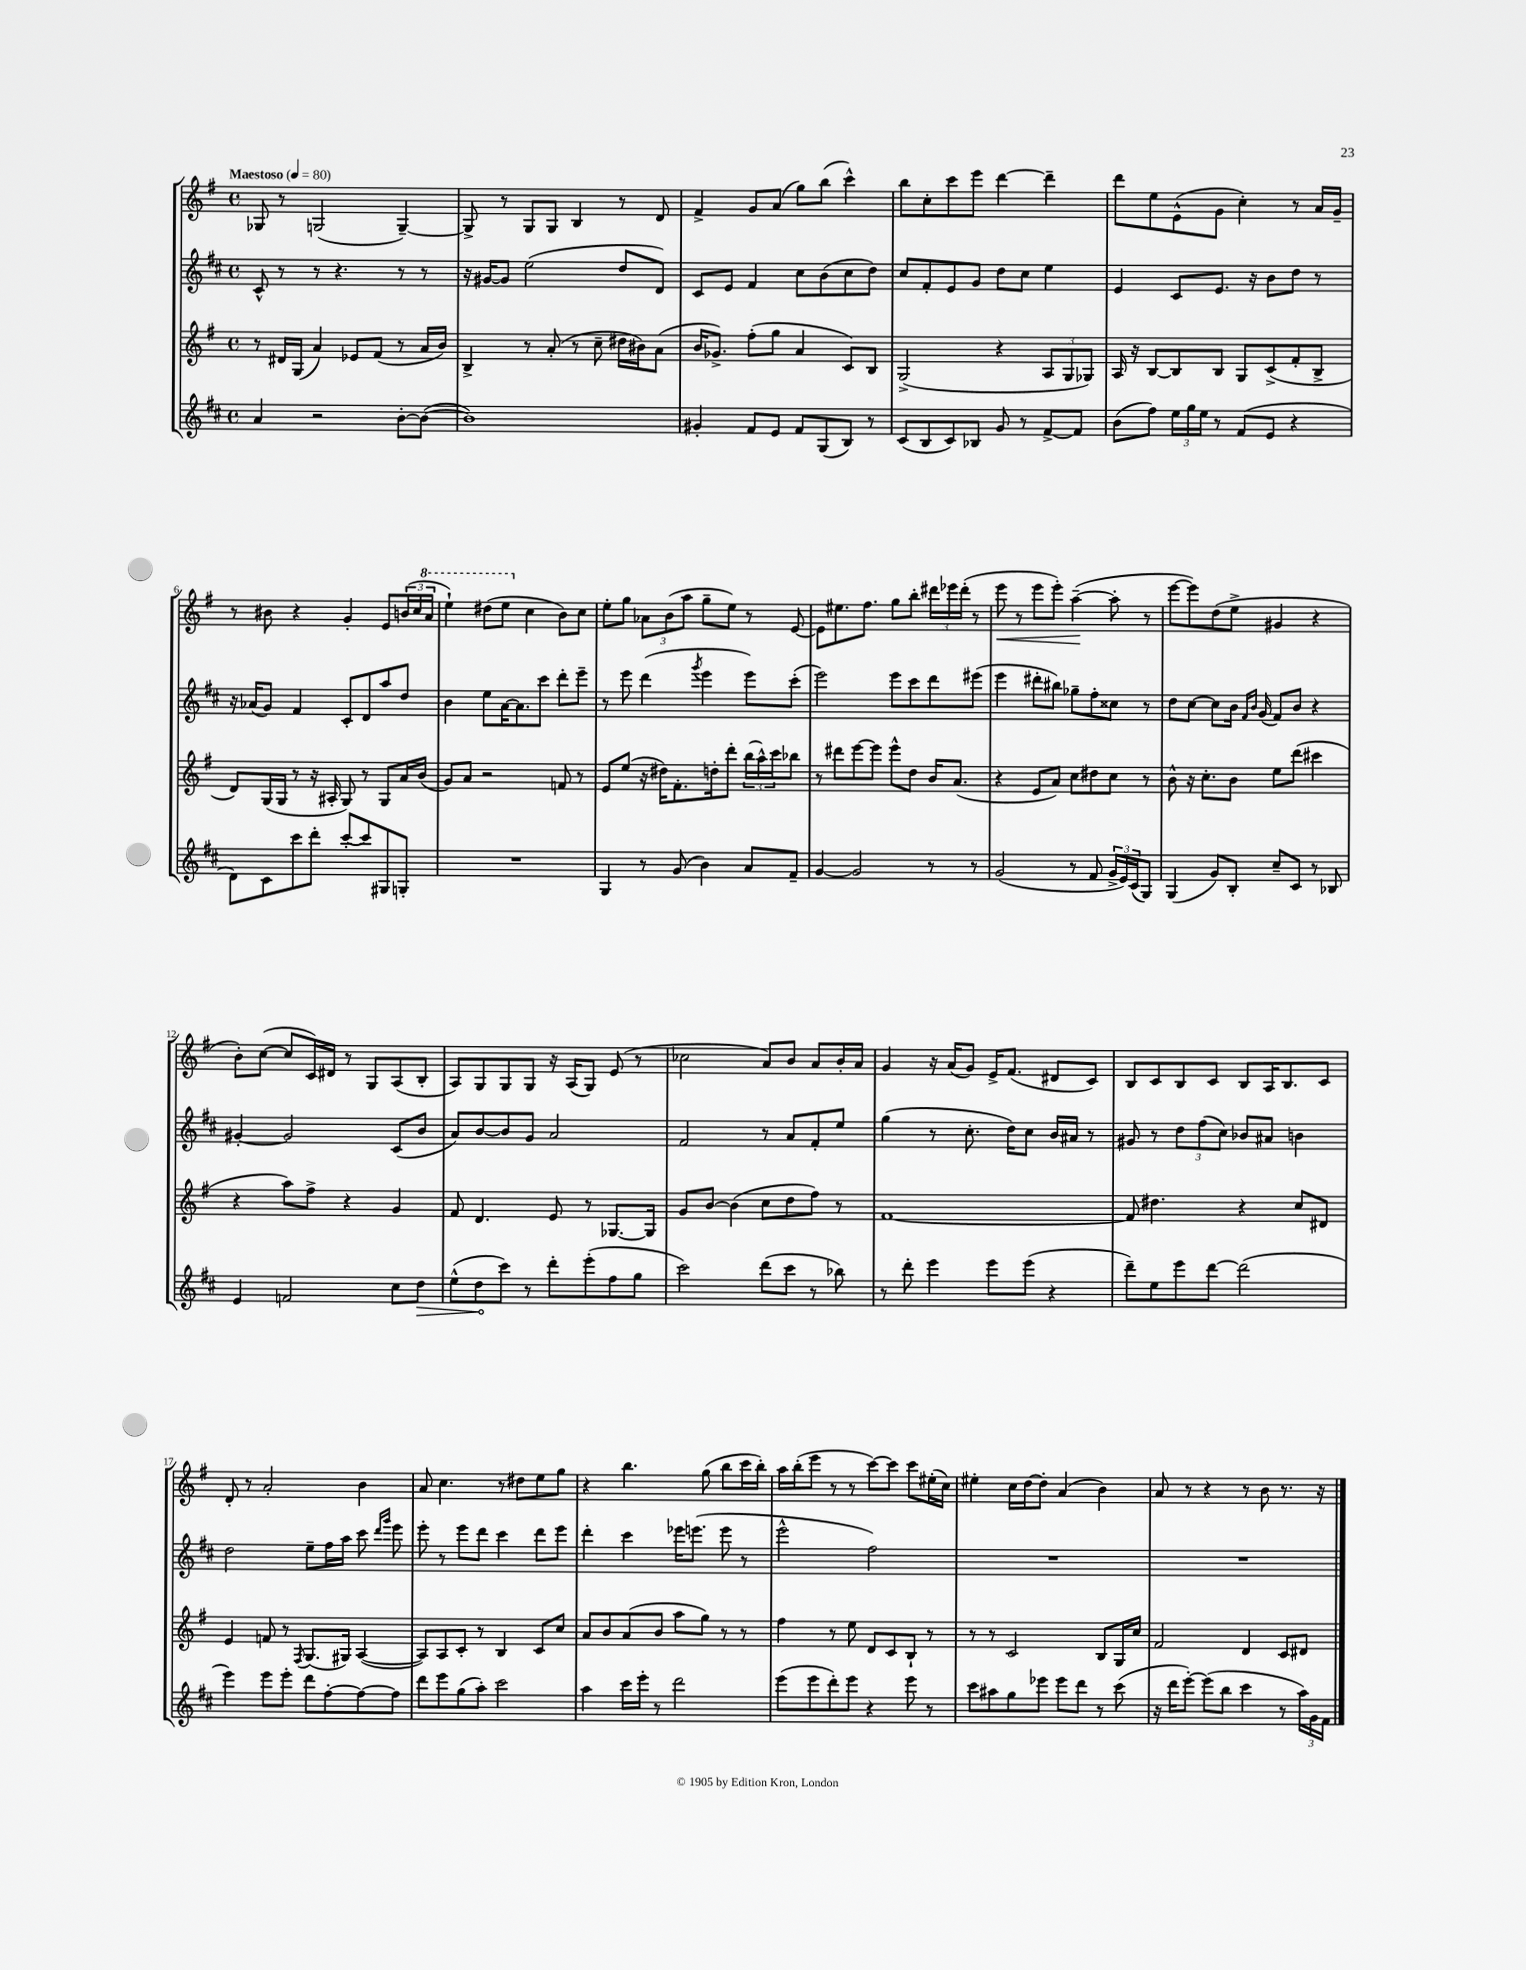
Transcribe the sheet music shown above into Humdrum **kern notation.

**kern	**dynam	**kern	**kern	**kern	**dynam
*part4	*part4	*part3	*part2	*part1	*part1
*staff4	*staff4	*staff3	*staff2	*staff1	*staff1
*clefG2	*	*clefG2	*clefG2	*clefG2	*
*k[f#c#]	*	*k[f#]	*k[f#c#]	*k[f#]	*
*M4/4	*	*M4/4	*M4/4	*M4/4	*
*met(c)	*	*met(c)	*met(c)	*met(c)	*
*MM80	*	*MM80	*MM80	*MM80	*
=1	=1	=1	=1	=1	=1
!	!	!	!	!LO:TX:a:B:t=Maestoso	!
4a/	.	8r	8c#^^/	8G-X/	.
.	.	16d#X/LL	8r	8r	.
.	.	(16G/JJ	.	.	.
2r	.	4a/)	8r	(2Gn/	.
.	.	.	4.r	.	.
.	.	8e-X/L	.	.	.
.	.	(8f#/J	.	.	.
[8b'\L	.	8r	8r	[4G~/)	.
(8b\J_	.	16a/LL	8r	.	.
.	.	16b/JJ)	.	.	.
=2	=2	=2	=2	=2	=2
1b])	.	4B^/	16r	8G^/]	.
.	.	.	[16g#X/KL	.	.
.	.	.	8g#/J]	8r	.
.	.	8r	(2ee\	8G/L	.
.	.	(8a'/	.	8G/J	.
.	.	8r	.	4B/	.
.	.	8cc~\	.	.	.
.	.	16dd#X\LL	8dd/L	8r	.
.	.	16b#X\J)	.	.	.
.	.	(8a\J	8d/J)	8d/	.
=3	=3	=3	=3	=3	=3
4g#X'/	.	16b/KL	8c#/L	4f#^/	.
.	.	8.g-X^/J)	.	.	.
.	.	.	8e/J	.	.
8f#/L	.	(8ff#'\L	4f#/	8g/L	.
8e/J	.	8gg\J	.	(8a/J	.
8f#/L	.	4a/	8cc#\L	8gg\L)	.
(8G/	.	.	(8b\	(8bb\J	.
8B/J)	.	8c/L)	8cc#\	4ccc^^\)	.
8r	.	8B/J	8dd\J)	.	.
=4	=4	=4	=4	=4	=4
(8c#/L	.	(2G^/	8cc#/L	8bb\L	.
8B/	.	.	8f#'/	8cc'\	.
8c#/)	.	.	8e/	8ccc\	.
8B-X/J	.	.	8g/J	8eee\J	.
8g/	.	4r	8dd\L	[4ddd\	.
8r	.	.	8cc#\J	.	.
[8f#^/L	.	12A/L	4ee\	4ddd~\]	.
.	.	12G/	.	.	.
8f#/J]	.	.	.	.	.
.	.	12G-X/J)	.	.	.
=5	=5	=5	=5	=5	=5
(8b\L	.	16A/	4e/	8ddd\L	.
.	.	16r	.	.	.
8ff#\J)	.	[8B/L	.	8ee\	.
24ee\LL	.	8B/]	8c#/L	(8e^^\	.
24gg\	.	.	.	.	.
24ee\JJ	.	.	.	.	.
8r	.	8B/J	8.e/J	8g\J	.
(8f#/L	.	8G/L	.	4cc'\)	.
.	.	.	16r	.	.
8e/J	.	(8c^/	8b\L	.	.
4r	.	8f#'/	8dd\J	8r	.
.	.	8B^/J	8r	16a/LL	.
.	.	.	.	16g~/JJ	.
!!LO:LB:g=z
=6	=6	=6	=6	=6	=6
8d\L)	.	8d/L)	16r	8r	.
.	.	.	(16a-X/KL	.	.
8c#\	.	(16G/L	8g/J)	8b#X\	.
.	.	16G/JJ	.	.	.
8ccc#\	.	8r	4f#/	4r	.
8ddd'\J	.	16r	.	.	.
.	.	16A#X'/	.	.	.
[8ccc#'/L	.	8G/)	8c#'/L	4g'/	.
8ccc#/]	.	8r	8d/	.	.
8G#X/	.	8G/L	8aa/	8e/L	.
8Gn'/J	.	16a/L	8dd/J	(24bn/L	.
.	.	.	.	24cc/	.
.	.	(16b/JJ	.	.	.
*	*	*	*	*8va	*
.	.	.	.	24aa/JJ	.
=7	=7	=7	=7	=7	=7
1r	.	8g/L)	4b\	4eee`\)	.
.	.	8a/J	.	.	.
.	.	2r	8ee\L	(8ddd#X\L	.
.	.	.	[16a\K	8eee\J	.
.	.	.	8.a\]	.	.
*	*	*	*	*X8va	*
.	.	.	.	4cc\	.
.	.	.	8ccc#\J	.	.
.	.	8fn/	8ddd'\L	8b\L)	.
.	.	8r	8eee~\J	8cc\J	.
=8	=8	=8	=8	=8	=8
4G/	.	8e/L	8r	8ee'\L	.
.	.	(8ee/J	8eee\	8gg\J	.
8r	.	16r	(4ddd\	12a-X\L	.
.	.	16dd#X\KL)	.	.	.
.	.	.	.	(12b\	.
(8g/	.	8.f#'\	.	.	.
.	.	.	.	12aa\J	.
.	.	.	8qggg/	.	.
4b\)	.	.	4eee\	8gg~\L	.
.	.	16ddn'\k	.	.	.
.	.	8ddd'\J	.	8ee\J)	.
8a/L	.	(24bb\LL	8eee\L)	8r	.
.	.	24aa^^\)	.	.	.
.	.	24ccc\J	.	.	.
8f#~/J	.	8bb-X\J	(8ccc#'\J	[8e/	.
=9	=9	=9	=9	=9	=9
[4g/	.	8r	2eee\)	8e\L]	.
.	.	8ddd#X\L	.	8.ee#X\	.
2g/]	.	[8eee\	.	.	.
.	.	.	.	8.ff#\J	.
.	.	8eee\J]	.	.	.
.	.	8eee^^\L	8eee\L	8gg\L	.
.	.	8dd\J	8ccc#\	8bb'\J	.
8r	.	16b/KL	8ddd\	24ddd#X\LL	.
.	.	.	.	24eee-X\	.
.	.	(8.a/J	.	.	.
.	.	.	.	(24ddd#'\JJ	.
8r	.	.	(8eee#X\J	8r	.
=10	=10	=10	=10	=10	=10
!	!	!	!	!	!LO:HP:b
(2g/	.	4r	4eee\	8eee\	<
.	.	.	.	8r	.
.	.	8e/L	8ddd#X'\L	8eee\L	.
.	.	8a/J)	8bb#X\J)	8eee'\J)	.
8r	.	8cc\L	8gg-X~\L	([4aa~\	.
8f#/	.	8dd#X\	8ff#'\	.	.
24g^/LL	.	8cc\J	8cc##X\J	8aa'\]	[
24e/)	.	.	.	.	.
(24c#/J	.	.	.	.	.
8G/J)	.	8r	8r	8r	.
=11	=11	=11	=11	=11	=11
(4G/	.	8b^^\	8dd\L	[8eee\L	.
.	.	16r	[8cc#\J	8eee\])	.
.	.	8.cc'\L	.	.	.
8g/L)	.	.	8cc#\L]	(8dd\	.
8B'/J	.	8b\J	16b\Jk	8ee^\J	.
.	.	.	16qqf#/LL	.	.
.	.	.	16qqb/JJ	.	.
.	.	.	(16g/	.	.
8cc#~/L	.	8ee\L	8f#/L)	4g#X/	.
8c#/J	.	(8ddd\J	8b/J	.	.
8r	.	4ccc#X\	4r	4r	.
8B-X/	.	.	.	.	.
!!LO:LB:g=z
=12	=12	=12	=12	=12	=12
4e/	.	4r	[4g#X'/	8b'\L)	.
.	.	.	.	([8cc\J	.
2fn/	.	8aa\L)	2g#/]	8cc/L]	.
.	.	8ff#^\J	.	16c/L)	.
.	.	.	.	16d#X/JJ	.
.	.	4r	.	8r	.
.	.	.	.	8G/L	.
8cc#\L	.	4g/	(8c#/L	(8A/	.
!	!LO:HP:b	!	!	!	!
8dd\J	>	.	8b/J	8B'/J	.
=13	=13	=13	=13	=13	=13
(8ee^^\L	.	8f#/	8a/L)	8A/L)	.
8dd\	.	4.d/	[8b/	8G/	.
8ccc#\J)	]	.	8b/]	8G/	.
8r	.	.	8g/J	8G/J	.
8ddd'\L	.	8e/	2a/	16r	.
.	.	.	.	(16A/KL	.
(8eee'\	.	8r	.	8G/J)	.
8ff#\	.	[8.G-X/L	.	(8e/	.
8gg\J	.	.	.	8r	.
.	.	16G-/Jk]	.	.	.
=14	=14	=14	=14	=14	=14
2ccc#\)	.	8g/L	2f#/	2cc-X\	.
.	.	[8b/J	.	.	.
.	.	(4b\]	.	.	.
(8ddd\L	.	8cc\L	8r	8a/L)	.
8ccc#\J	.	8dd\	8a/L	8b/J	.
8r	.	8ff#\J)	8f#'/	8a/L	.
8bb-X\)	.	8r	8ee/J	16b'/L	.
.	.	.	.	16a/JJ	.
=15	=15	=15	=15	=15	=15
8r	.	[1f#	(4gg\	4g/	.
8ddd'\	.	.	.	.	.
4eee\	.	.	8r	16r	.
.	.	.	.	(16a/KL	.
.	.	.	8.cc#'\	8g/J)	.
8eee\L	.	.	.	16e^/KL	.
.	.	.	16dd\KL)	(8.f#/J	.
(8eee\J	.	.	8cc#\J	.	.
4r	.	.	16b/LL	8d#X/L	.
.	.	.	16a#X/JJ	.	.
.	.	.	8r	8c/J)	.
=16	=16	=16	=16	=16	=16
8ddd~\L)	.	8f#/]	8g#X/	8B/L	.
8ee\	.	4.dd#X\	8r	8c/	.
8eee\	.	.	12dd\L	8B/	.
.	.	.	(12ff#\	.	.
[8ddd\J	.	.	.	8c/J	.
.	.	.	12cc#\J)	.	.
(2ddd\]	.	4r	8b-X/L	8B/L	.
.	.	.	8a#X/J	16A/K	.
.	.	.	.	8.B/	.
.	.	8cc/L	4bn\	.	.
.	.	8d#X/J	.	8c/J	.
!!LO:LB:g=z
=17	=17	=17	=17	=17	=17
4eee\)	.	4e/	2dd\	8d'/	.
.	.	.	.	8r	.
8eee\L	.	8fn/	.	2a'/	.
8eee'\J	.	8r	.	.	.
.	.	8qF#/	.	.	.
8ddd\L	.	(8.G/L	8ee~\L	.	.
[8ff#'\	.	.	16ff#\L	.	.
.	.	16G#X/Jk)	16aa\JJ	.	.
8ff#\_	.	([4A/	8ccc#\	4b\	.
.	.	.	16qqddd/LL	.	.
.	.	.	16qqggg/JJ	.	.
8ff#\J]	.	.	8eee\	.	.
=18	=18	=18	=18	=18	=18
8ddd\L	.	8A/L])	8eee'\	8a/	.
8eee\	.	8A/	8r	4.cc\	.
(8gg\	.	8c'/J	8eee\L	.	.
8aa'\J)	.	8r	8ddd\J	.	.
2ccc#\	.	4B/	4ccc#\	8r	.
.	.	.	.	8dd#X\L	.
.	.	8c/L	8ddd\L	8ee\	.
.	.	8cc/J	8eee\J	8gg\J	.
=19	=19	=19	=19	=19	=19
4aa\	.	8a/L	4ddd'\	4r	.
.	.	8b/	.	.	.
16ccc#\LL	.	(8a/	4ccc#\	4.bb\	.
16eee'\JJ	.	.	.	.	.
8r	.	8b/J	.	.	.
2ddd\	.	8aa\L	16eee-X\KL	.	.
.	.	.	(8.eeen\J	.	.
.	.	8gg\J)	.	(8gg\	.
.	.	8r	8eee\	8bb\L	.
.	.	8r	8r	16ccc\L	.
.	.	.	.	16bb'\JJ)	.
=20	=20	=20	=20	=20	=20
(8eee\L	.	4ff#\	2eee^^\	16aa\LL	.
.	.	.	.	(16bb'\J	.
8eee\	.	.	.	8eee\J	.
8ddd'\)	.	8r	.	8r	.
8eee\J	.	8ee\	.	8r	.
4r	.	8d/L	2ff#\)	[8ccc\L)	.
.	.	8c/	.	8ccc\J]	.
8eee\	.	8B`/J	.	8ccc\L	.
8r	.	8r	.	(16ee#X'\L	.
.	.	.	.	16cc\JJ)	.
=21	=21	=21	=21	=21	=21
8ccc#\L	.	8r	1r	4ee#X'\	.
8aa#X\	.	8r	.	.	.
8gg\	.	2c/	.	16cc\LL	.
.	.	.	.	[16dd\J	.
8eee-X\J	.	.	.	8dd'\J]	.
8eee-\L	.	.	.	(4a/	.
8ddd\J	.	.	.	.	.
8r	.	8B/L	.	4b\)	.
(8ccc#\	.	16G/L	.	.	.
.	.	16cc/JJ	.	.	.
=22	=22	=22	=22	=22	=22
16r	.	2f#/	1r	8a/	.
16ddd\KL	.	.	.	.	.
[8eee'\J)	.	.	.	8r	.
(8eee\L]	.	.	.	4r	.
8bb\J	.	.	.	.	.
4ccc#\	.	4d/	.	8r	.
.	.	.	.	8b\	.
8r	.	8c/L	.	8.r	.
24aa\LL)	.	8d#X/J	.	.	.
24g\	.	.	.	.	.
.	.	.	.	16r	.
24f#\JJ	.	.	.	.	.
==	==	==	==	==	==
*-	*-	*-	*-	*-	*-
